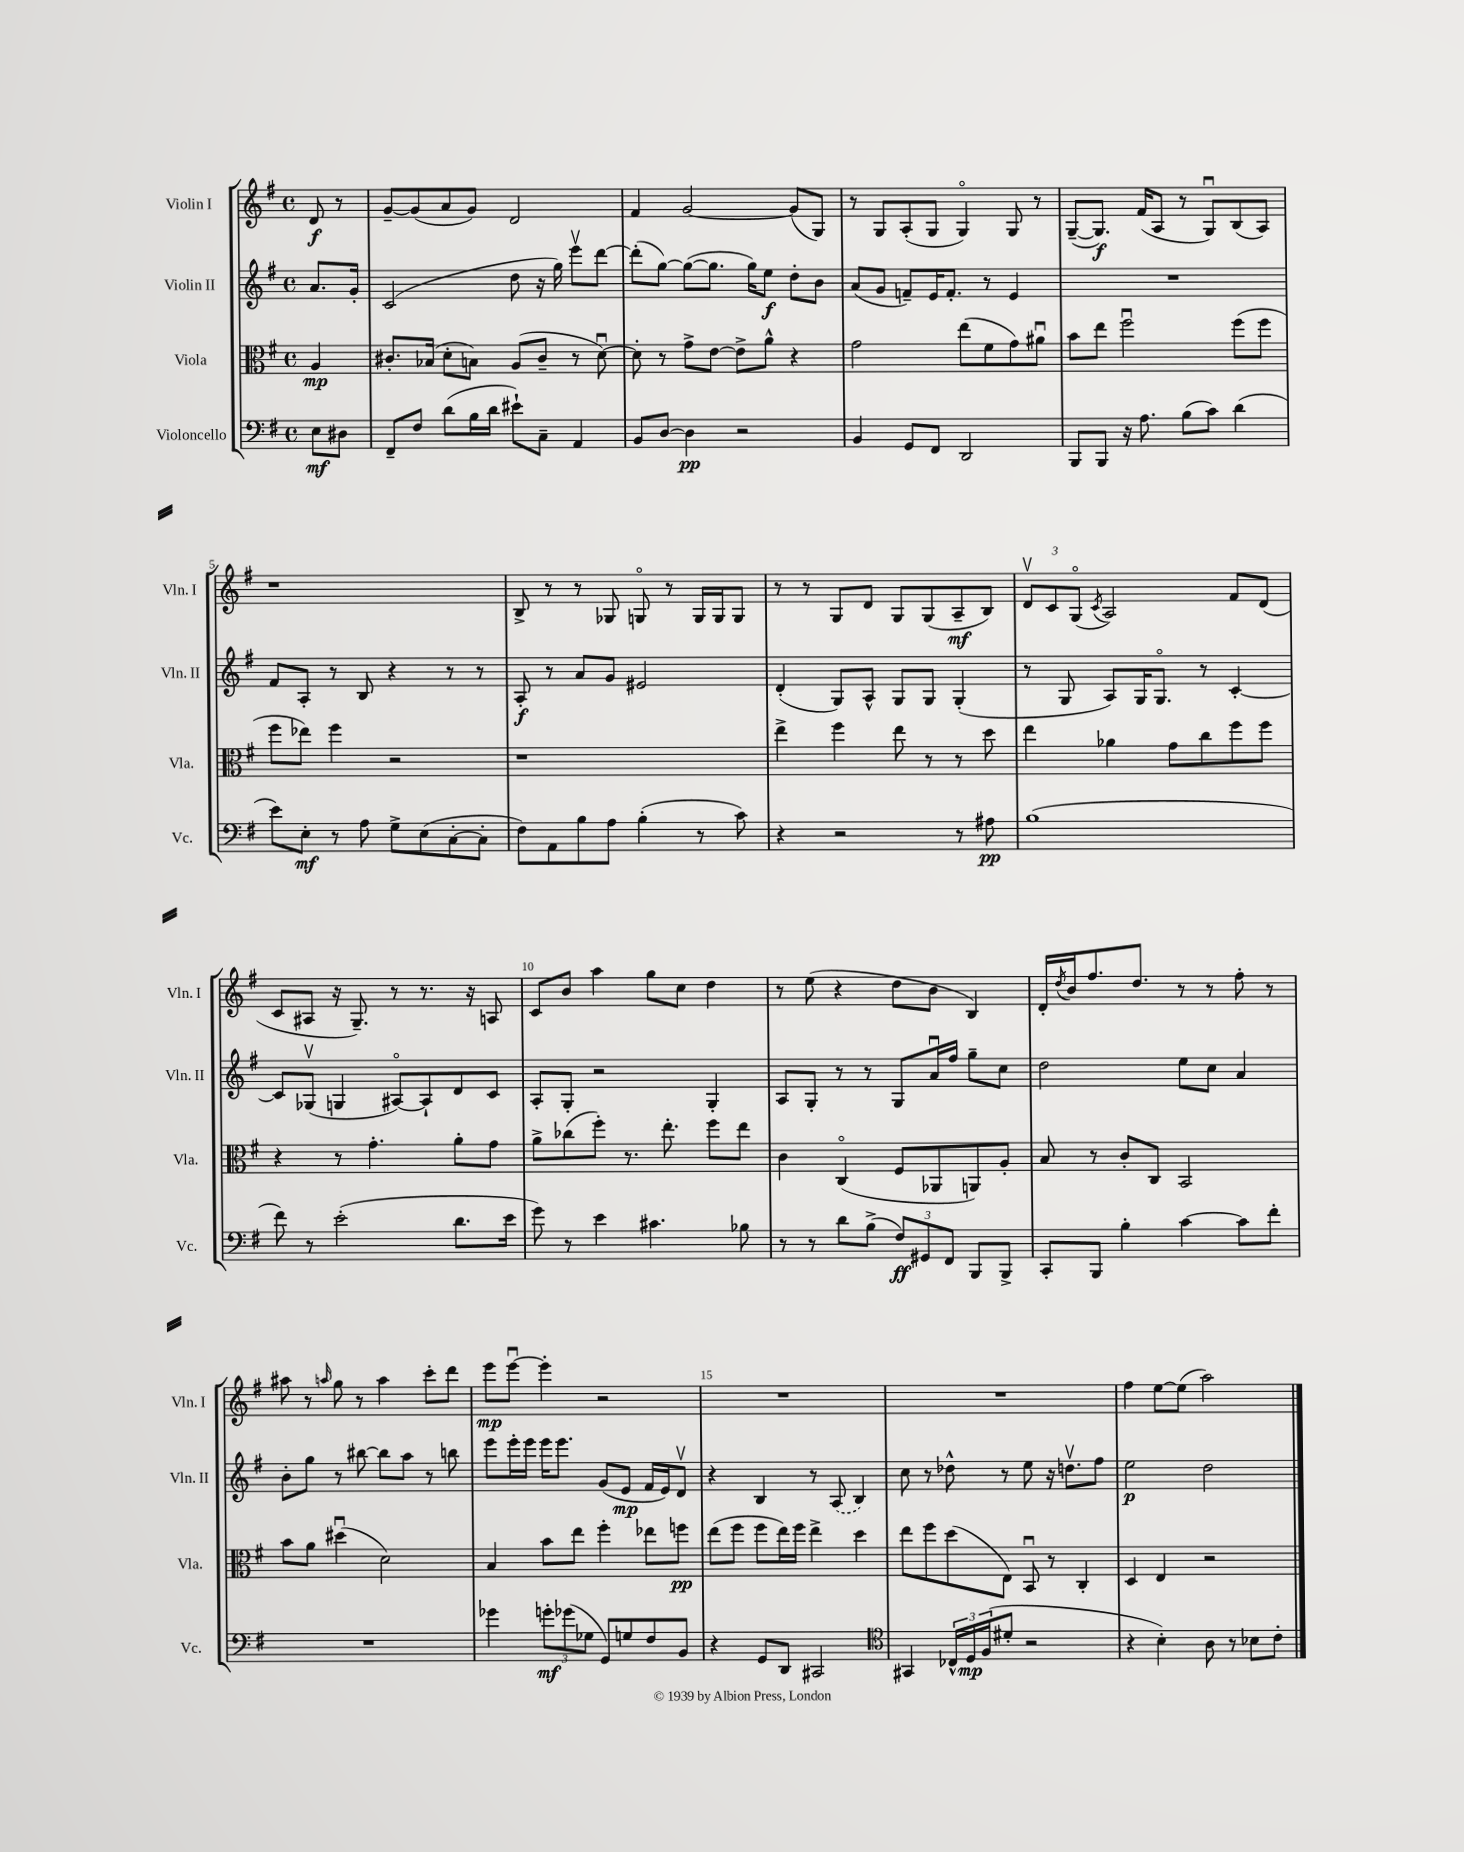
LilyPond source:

<<
\new StaffGroup <<
\new Staff = "s0" \with { instrumentName = "Violin I" shortInstrumentName = "Vln. I" } {
    \clef treble \key g \major \defaultTimeSignature \time 4/4 \partial 4
    d'8\f r8 |
    g'8~-- g'8( a'8 g'8) d'2 |
    fis'4 g'2~ g'8( g8) |
    r8 g8 a8-.( g8 g4\flageolet) g8 r8 |
    g8~--( g8.\f) fis'16( a8 r8 g8\downbow) b8( a8) |
    r1 |
    b8-> r8 r8 ges8 g8\flageolet r8 g16 g16 g8 |
    r8 r8 g8 d'8 g8 g8( a8--\mf b8) |
    \tuplet 3/2 { d'8\upbow c'8 g8\flageolet( } \acciaccatura { c'8 } a2) fis'8 d'8( |
    c'8 ais8 r16 g8.--) r8 r8. r16 a8 |
    c'8 b'8 a''4 g''8 c''8 d''4 |
    r8 e''8( r4 d''8 b'8 b4) |
    d'16-. \acciaccatura { d''8 } b'16 fis''8. d''8. r8 r8 fis''8-. r8 |
    ais''8 r8 \grace { a''16 } g''8 r8 a''4 c'''8-. d'''8 |
    e'''8\mp e'''8~\downbow e'''4-. r2 |
    R1 |
    R1 |
    fis''4 e''8~ e''8( a''2) \bar "|." |
}
\new Staff = "s1" \with { instrumentName = "Violin II" shortInstrumentName = "Vln. II" } {
    \clef treble \key g \major \defaultTimeSignature \time 4/4 \partial 4
    a'8. g'16-. |
    c'2( d''8 r16 g''16) e'''8\upbow d'''8~ |
    d'''8-.( g''8~) g''8~( g''8. g''16) e''8\f d''8-. b'8 |
    a'8( g'8 f'8--) e'16 f'8.-. r8 e'4 |
    R1 |
    fis'8 a8-. r8 b8 r4 r8 r8 |
    a8-.\f r8 a'8 g'8 eis'2 |
    d'4-.( g8) a8-^ g8 g8 g4-.( |
    r8 g8 a8) g16 g8.\flageolet r8 c'4~-. |
    c'8 ges8\upbow( g4 ais8~\flageolet) ais8-! d'8 c'8 |
    a8-. g8-. r2 g4-. |
    a8 g8-. r8 r8 g8 a'16\downbow fis''16 g''8-- c''8 |
    d''2 e''8 c''8 a'4 |
    b'8-. g''8 r8 bis''8~ bis''8 a''8 r8 b''8 |
    e'''8 e'''16-. e'''16 e'''16 e'''8. g'8( e'8\mp fis'16 e'16) d'8\upbow |
    r4 b4 r8 \once \slurDashed a8( b4) |
    c''8 r8 des''8-^ r8 e''8 r16 d''8.\upbow fis''8 |
    e''2\p d''2 \bar "|." |
}
\new Staff = "s2" \with { instrumentName = "Viola" shortInstrumentName = "Vla." } {
    \clef alto \key g \major \defaultTimeSignature \time 4/4 \partial 4
    a4\mp |
    cis'8.-. bes16( d'8-. b8) a8( cis'8-- r8 d'8~\downbow) |
    d'8-. r8 g'8-> e'8~ e'8-> a'8-^ r4 |
    g'2 e''8( fis'8 g'8) ais'8\downbow |
    b'8 e''8 fis''2\downbow fis''8( fis''8 |
    fis''8 ees''8) fis''4 r2 |
    r1 |
    e''4-> fis''4 e''8 r8 r8 d''8 |
    e''4 aes'4 g'8 c''8 fis''8 fis''8 |
    r4 r8 g'4.-. a'8-. g'8 |
    a'8-> ces''8( fis''8-.) r8. e''8.-. fis''8 e''8 |
    c'4 c4\flageolet( fis8 aes,8 a,8) a8-. |
    b8 r8 c'8-. c8 b,2 |
    b'8 a'8 dis''4\downbow( d'2) |
    b4 b'8 e''8 fis''4-. ees''8 f''8\pp |
    e''8( fis''8 fis''8 e''16) fis''16 e''4-> d''4 |
    e''8 fis''8 d''8( e8) b,8\downbow r8 c4-. |
    d4 e4 r2 \bar "|." |
}
\new Staff = "s3" \with { instrumentName = "Violoncello" shortInstrumentName = "Vc." } {
    \clef bass \key g \major \defaultTimeSignature \time 4/4 \partial 4
    e8\mf dis8 |
    fis,8-- fis8 d'8( b16 d'16 eis'8-!) c8-- a,4 |
    b,8 d8~ d4\pp r2 |
    b,4 g,8 fis,8 d,2 |
    b,,8 b,,8 r16 a8. b8( c'8) d'4( |
    e'8) e8-.\mf r8 a8 g8-> e8( c8~-. c8-. |
    fis8) a,8 b8 a8 b4-.( r8 c'8) |
    r4 r2 r8 ais8\pp |
    b1( |
    fis'8) r8 e'2-.( d'8. e'16 |
    g'8) r8 e'4 cis'4. bes8 |
    r8 r8 d'8 b8->( \tuplet 3/2 { fis8\ff) gis,8 fis,8 } b,,8 b,,8-> |
    c,8-. b,,8 b4-. c'4~ c'8 fis'8-. |
    R1 |
    ges'4 \tuplet 3/2 { g'8-.\mf ges'8( ges8 } g,8) g8 fis8 b,8 |
    r4 g,8 d,8 cis,2 |
    \clef tenor gis,4 \tuplet 3/2 { ces16-^ d16\mp fis16( } dis'8-. r2 |
    r4 b4-.) a8 r8 bes8 c'8-. \bar "|." |
}
>>
>>
\layout { \context { \Score \override BarNumber.break-visibility = ##(#f #t #t) barNumberVisibility = #(every-nth-bar-number-visible 5) } }
